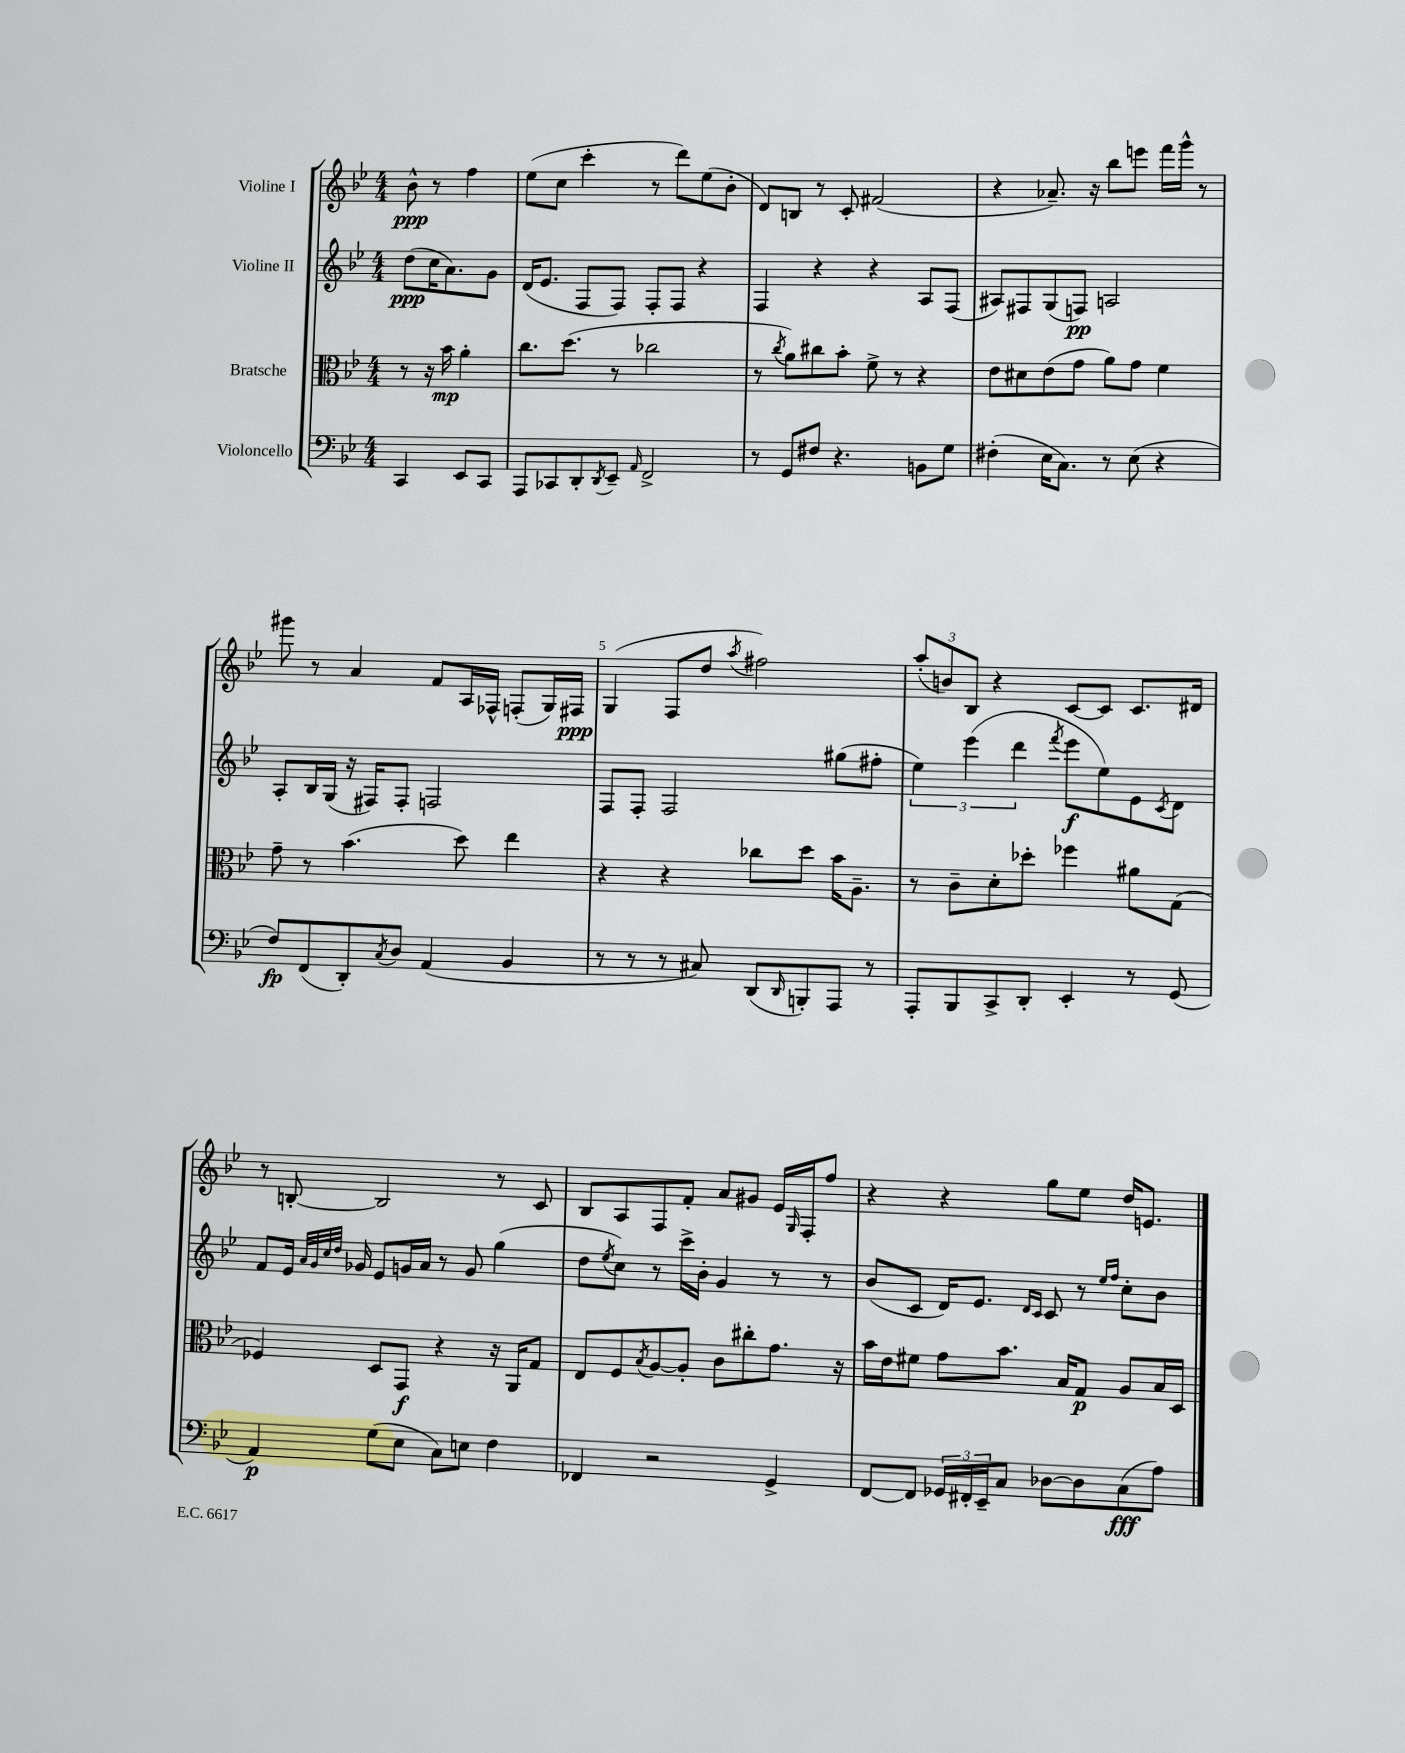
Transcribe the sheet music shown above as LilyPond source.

<<
\new StaffGroup <<
\new Staff = "s0" \with { instrumentName = "Violine I" } {
    \clef treble \key bes \major \numericTimeSignature \time 4/4 \partial 2
    bes'8-^\ppp r8 f''4 |
    ees''8( c''8 c'''4-. r8 d'''8) ees''8( bes'8-. |
    d'8) b8 r8 c'8-. fis'2( |
    r4 aes'8.--) r16 bes''8 e'''8 f'''16 g'''16-^ r8 |
    gis'''8 r8 a'4 f'8 a16 fes16-^ f8-.( g16) fis16\ppp |
    g4( f8 d''8 \acciaccatura { a''8 } fis''2) |
    \tuplet 3/2 { a''8-.( b'8) bes8 } r4 c'8~ c'8 c'8. dis'16 |
    r8 b8~-. b2 r8 c'8 |
    bes8 a8 f8 f'8-. a'8 gis'8 ees'16 \grace { g16 } f16-. f''8 |
    r4 r4 g''8 ees''8 d''16 e'8. \bar "|." |
}
\new Staff = "s1" \with { instrumentName = "Violine II" } {
    \clef treble \key bes \major \numericTimeSignature \time 4/4 \partial 2
    d''8\ppp( c''16 a'8.) g'8 |
    d'16( ees'8. f8 f8) f8-. f8 r4 |
    f4 r4 r4 a8 f8( |
    ais8) fis8 g8( f8\pp) a2 |
    a8-. bes16 g16( r16 fis16) fis8-. f2 |
    f8 f8-. f2 gis''8( fis''8-. |
    \tuplet 3/2 { ees''4) ees'''4( d'''4 } \acciaccatura { f'''8 } ees'''8\f ees''8) ees'8 \acciaccatura { c'8 } d'8 |
    f'8 ees'16 \grace { a'32 g'32 c''32 d''32 } ges'16 ees'8 g'16 a'16 r8 g'8 g''4( |
    d''8 \acciaccatura { ees''8 } c''8) r8 c'''16-> bes'16-. g'4 r8 r8 |
    bes'8( c'8 d'16) ees'8. \grace { d'16 c'16 } c'8 r8 \grace { ees''16 f''16 } c''8-. bes'8 \bar "|." |
}
\new Staff = "s2" \with { instrumentName = "Bratsche" } {
    \clef alto \key bes \major \numericTimeSignature \time 4/4 \partial 2
    r8 r16 bes'16\mp a'4-. |
    c''8. d''8.( r8 ces''2 |
    r8 \acciaccatura { c''8 } a'8) cis''8 bes'8-. f'8-> r8 r4 |
    ees'8 dis'8 ees'8( g'8 a'8) g'8 f'4 |
    g'8-- r8 bes'4.( d''8) ees''4 |
    r4 r4 ces''8 d''8 bes'16 a8.-- |
    r8 c'8-- d'8-. des''8-. fes''4 ais'8 g8( |
    fes4) d8 g,8\f r4 r16 a,16 g8 |
    ees8 f8 \acciaccatura { bes8 } a8~ a8-. c'8 cis''8-. g'8. r16 |
    bes'16 ees'16 fis'8 g'8 bes'8. bes16 g8\p a8 bes16 d16 \bar "|." |
}
\new Staff = "s3" \with { instrumentName = "Violoncello" } {
    \clef bass \key bes \major \numericTimeSignature \time 4/4 \partial 2
    c,4 ees,8 c,8 |
    a,,8 ces,8 d,8-. \acciaccatura { d,8 } ees,8-- \grace { a,16 } f,2-> |
    r8 g,8 fis8 r4. b,8 g8 |
    fis4-.( ees16 c8.) r8 ees8( r4 |
    f8\fp) f,8( d,8-.) \acciaccatura { c8 } d8 a,4( bes,4 |
    r8 r8 r8 cis8) d,8( \grace { d,16 } b,,8-.) a,,8 r8 |
    a,,8-. bes,,8 c,8-> d,8-. ees,4-. r8 g,8( |
    a,4\p) g8( ees8 c8) e8 f4 |
    fes,4 r2 g,4-> |
    f,8~ f,8 \tuplet 3/2 { ges,16 fis,16-. ees,16-- } c8 des8~ des8 c8\fff( a8) \bar "|." |
}
>>
>>
\layout { \context { \Score \override BarNumber.break-visibility = ##(#f #t #t) barNumberVisibility = #(every-nth-bar-number-visible 5) } }
